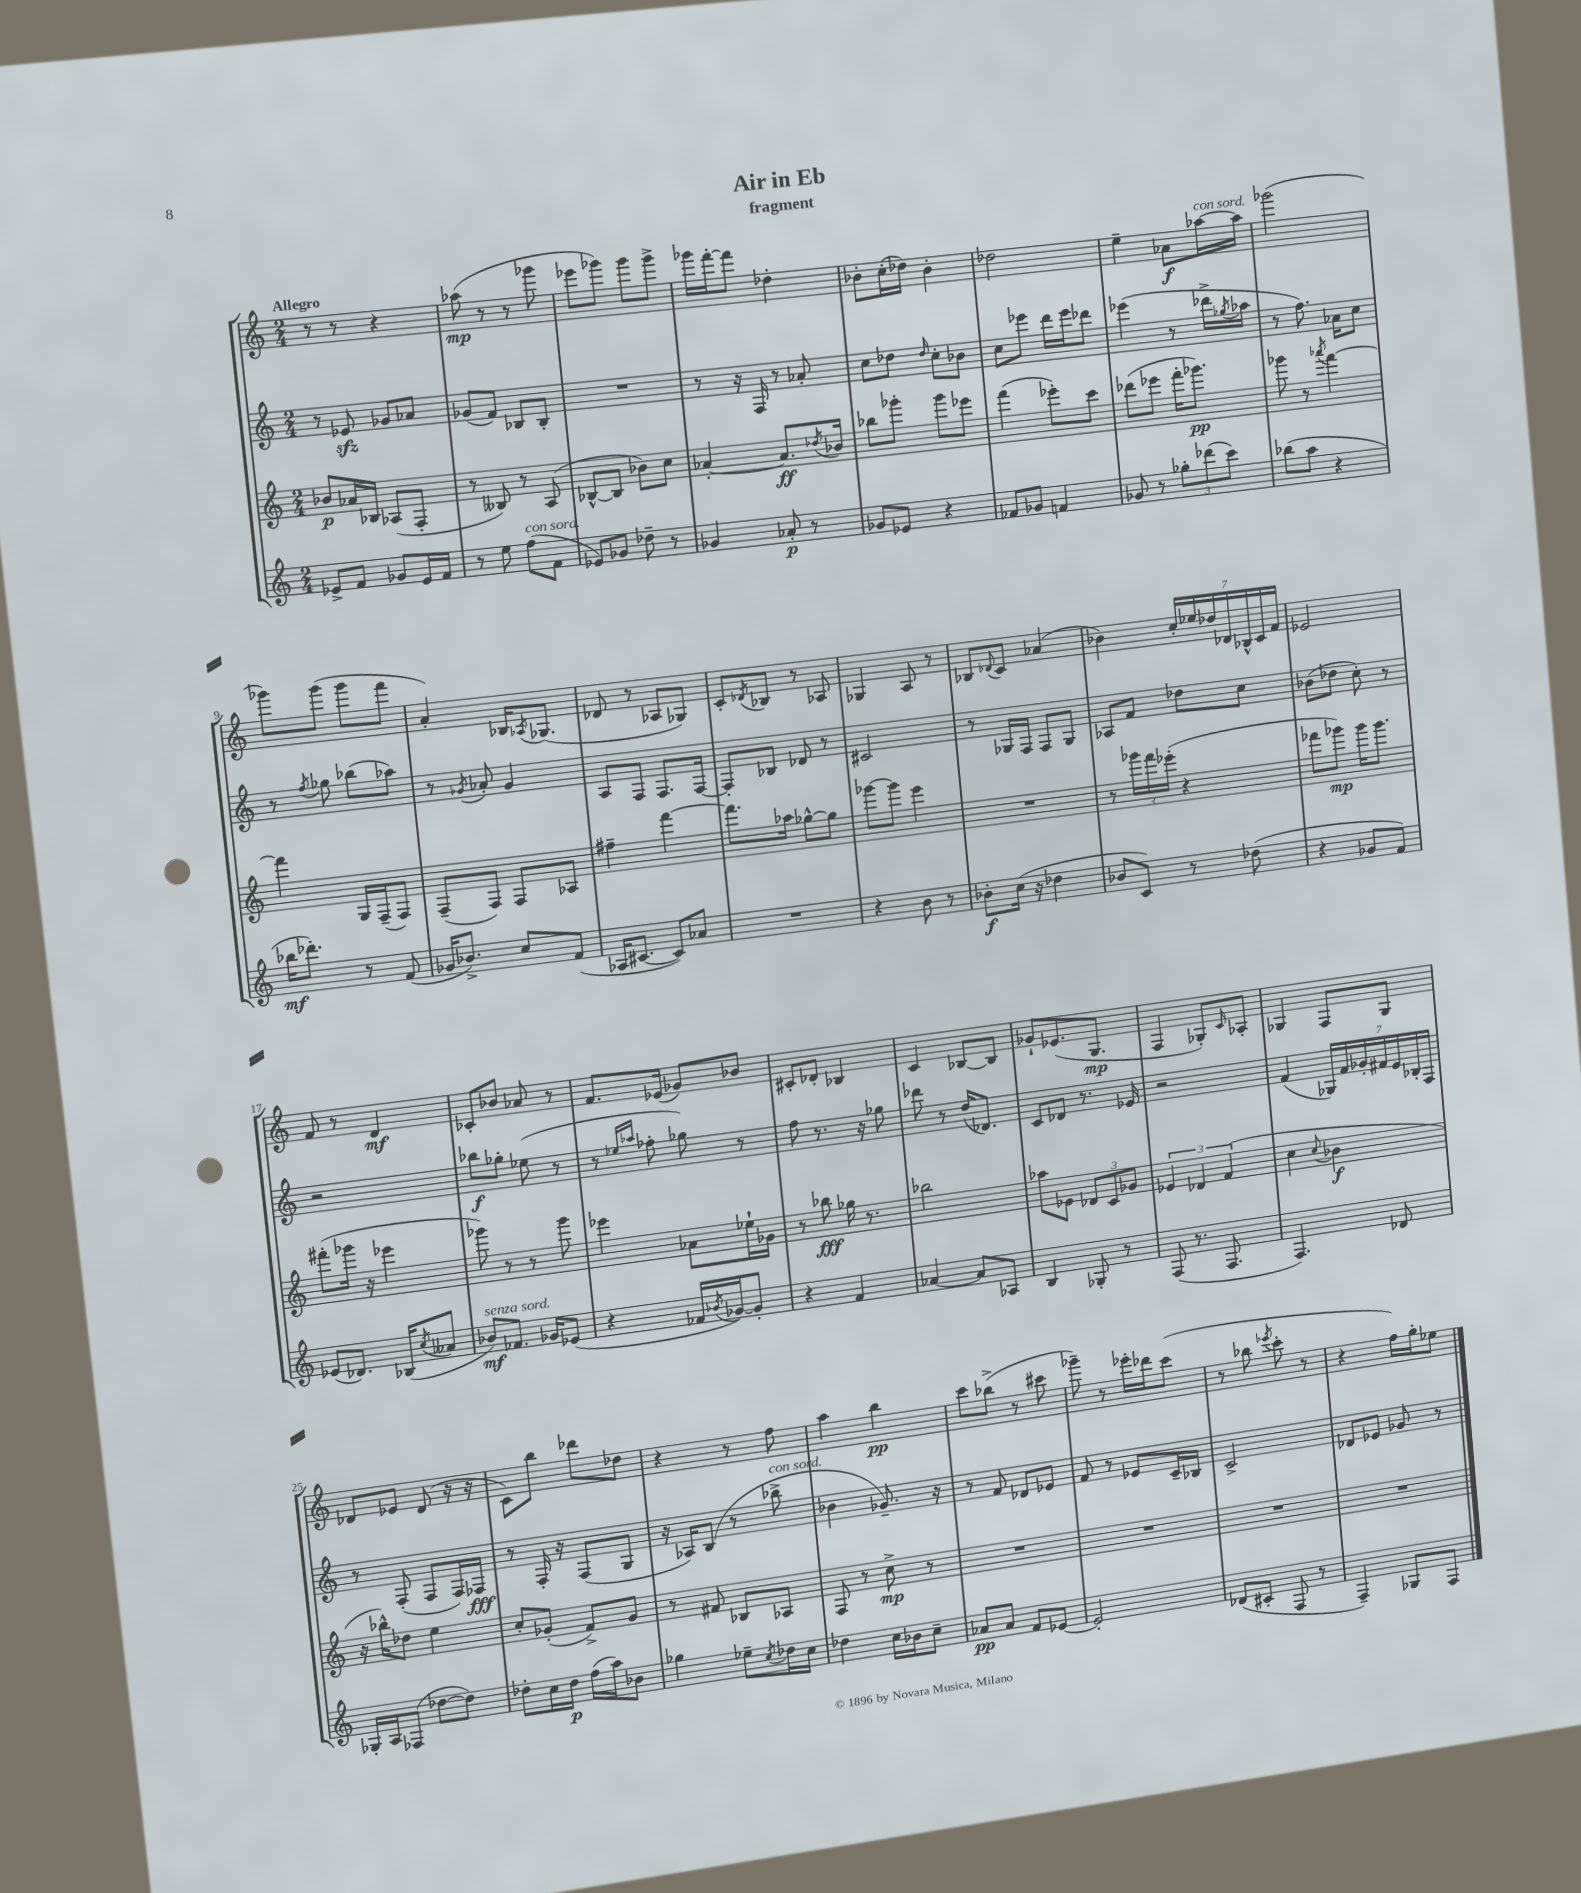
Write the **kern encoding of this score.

**kern	**dynam	**kern	**dynam	**kern	**dynam	**kern	**dynam
*part4	*part4	*part3	*part3	*part2	*part2	*part1	*part1
*staff4	*staff4	*staff3	*staff3	*staff2	*staff2	*staff1	*staff1
*clefG2	*	*clefG2	*	*clefG2	*	*clefG2	*
*k[]	*	*k[]	*	*k[]	*	*k[]	*
*M2/4	*	*M2/4	*	*M2/4	*	*M2/4	*
=1	=1	=1	=1	=1	=1	=1	=1
!	!	!	!	!	!	!LO:TX:a:B:t=Allegro	!
8e-X^/L	.	8b-X/L	p	8r	.	8r	.
8f/J	.	16a-X/L	.	8e-Xzz/	.	8r	.
.	.	16B-X/JJ	.	.	.	.	.
8g-X/L	.	(8A-X/L	.	8g-X/L	.	4r	.
16e-/L	.	8F'/J	.	8a-X/J	.	.	.
16f/JJ	.	.	.	.	.	.	.
=2	=2	=2	=2	=2	=2	=2	=2
8r	.	8r	.	(8g-X/L	.	(8aa-X\	mp
8ee\	.	8B--X/)	.	8f/J)	.	8r	.
!LO:TX:a:i:t=con sord.	!	!	!	!	!	!	!
(8ff\L	.	8r	.	8B-X/L	.	8r	.
8f\J	.	(8A/	.	8B-'/J	.	8ggg-X\	.
=3	=3	=3	=3	=3	=3	=3	=3
8e-X/L)	.	[8B-X^^/L	.	2r	.	8eee-X\L	.
8g-X/J	.	8B-/J]	.	.	.	8ggg-X\J)	.
8dd-X~\	.	8b-X\L)	.	.	.	8ggg-\L	.
8r	.	8cc\J	.	.	.	8ggg-^\J	.
=4	=4	=4	=4	=4	=4	=4	=4
4g-X/	.	[4a-X'/	.	8r	.	16ggg-X\LL	.
.	.	.	.	.	.	[16fff'\J	.
.	.	.	.	16r	.	8fff\J]	.
.	.	.	.	16F/	.	.	.
8a-X'/	p	8.a-/L]	ff	8r	.	4dd-X'\	.
8r	.	.	.	8a-X'/	.	.	.
.	.	8qdd-X/	.	.	.	.	.
.	.	16b-X/Jk	.	.	.	.	.
=5	=5	=5	=5	=5	=5	=5	=5
8g-X/L	.	8bb-X\L	.	8cc\L	.	8b-X'\L	.
8e-X/J	.	8ggg-X'\J	.	8dd-X\J	.	(16cc'\L	.
.	.	.	.	.	.	16dd-X\JJ)	.
.	.	.	.	16qqdd-/	.	.	.
4r	.	8ggg-\L	.	8cc'\L	.	4b-'\	.
.	.	8eee-X\J	.	8b-X\J	.	.	.
=6	=6	=6	=6	=6	=6	=6	=6
8f-X/L	.	(4fff\	.	8cc\L	.	2dd-X\	.
8g-X/J	.	.	.	8eee-X\J	.	.	.
4fn/	.	8eee-X'\L)	.	16ddd\LL	.	.	.
.	.	.	.	16eee-\J	.	.	.
.	.	8ccc\J	.	8ddd-X\J	.	.	.
=7	=7	=7	=7	=7	=7	=7	=7
8g-X/	.	(8ddd-X\L	.	(4eee-X\	.	4ee~\	.
8r	.	8eee-X\J	.	.	.	.	.
12gg-X'\L	.	16fff'\KL	.	8r	.	8a-X\L	f
.	.	8.ggg-X\J)	pp	.	.	.	.
(12ddd-X\	.	.	.	.	.	.	.
!	!	!	!	!	!	!LO:TX:a:i:t=con sord.	!
.	.	.	.	16ddd-X^\LL	.	[16aa-X\L	.
12ccc\J)	.	.	.	.	.	.	.
.	.	.	.	8qgg-X/	.	.	.
.	.	.	.	16aa-X\JJ	.	16aa-\JJ]	.
=8	=8	=8	=8	=8	=8	=8	=8
(8bb-X\L	.	8ggg-X\	.	8r	.	(2ggg-X\	.
8aa\J	.	8r	.	8.ff\)	.	.	.
.	.	8qaaa-X/	.	.	.	.	.
4r	.	[4fff\	.	.	.	.	.
.	.	.	.	16a-X\KL	.	.	.
.	.	.	.	8cc\J	.	.	.
!!LO:LB:g=z
=9	=9	=9	=9	=9	=9	=9	=9
16bb-X\KL	mf	4fff\]	.	8r	.	8ggg-X\L)	.
8.ddd-X'\J)	.	.	.	.	.	.	.
.	.	.	.	8qff/	.	.	.
.	.	.	.	8gg-X\	.	(8ggg-\J	.
8r	.	16G/LL	.	(8bb-X\L	.	8ggg-\L	.
.	.	(16F~/J	.	.	.	.	.
(8f/	.	8F/J)	.	8aa-X\J)	.	8fff\J	.
=10	=10	=10	=10	=10	=10	=10	=10
16g-X/KL	.	(8F~/L	.	8r	.	4a'/)	.
8.b-X^/J)	.	.	.	.	.	.	.
.	.	.	.	8qg-X/	.	.	.
.	.	8F/J)	.	8a-X'/	.	.	.
8cc/L	.	8F/L	.	4g-/	.	16B-X/KL	.
.	.	.	.	.	.	8qA-X/	.
.	.	.	.	.	.	(8.G-X/J	.
(8f/J	.	8A-X/J	.	.	.	.	.
=11	=11	=11	=11	=11	=11	=11	=11
16A-X/KL	.	4ff#X~\	.	8A/L	.	8d-X/	.
[8.c#X/J	.	.	.	.	.	.	.
.	.	.	.	8F/J	.	8r	.
8c#/L])	.	[4fff\	.	8.F/L	.	8A-X/L	.
8a-X/J	.	.	.	.	.	8G-X/J)	.
.	.	.	.	[16F/Jk	.	.	.
=12	=12	=12	=12	=12	=12	=12	=12
2r	.	8.fff\L]	.	8F'/L]	.	8c'/L	.
.	.	.	.	.	.	8qd-X/	.
.	.	.	.	8B-X/J	.	8B-X/J	.
.	.	16aa-X\Jk	.	.	.	.	.
.	.	[8gg-X^^\L	.	8d-X/	.	8r	.
.	.	8gg-\J]	.	8r	.	8A-X/	.
=13	=13	=13	=13	=13	=13	=13	=13
4r	.	[8ggg-X\L	.	2c#X/	.	4G-X/	.
.	.	8ggg-\J]	.	.	.	.	.
8b\	.	4eee\	.	.	.	8A/	.
8r	.	.	.	.	.	8r	.
=14	=14	=14	=14	=14	=14	=14	=14
8b-X'\L	f	2r	.	8r	.	8B-X/L	.
.	.	.	.	.	.	8qqd-X/	.
(16cc\Jk	.	.	.	16G-X/LL	.	8c/J	.
16r	.	.	.	16F/JJ	.	.	.
4dd-X\	.	.	.	8F/L	.	(4a-X/	.
.	.	.	.	8G-/J	.	.	.
=15	=15	=15	=15	=15	=15	=15	=15
8b-X/L	.	8r	.	8A-X/L	.	4b-X\)	.
8c/J)	.	24ggg-X\LL	.	8f/J	.	.	.
.	.	24fff\	.	.	.	.	.
.	.	(24eee-X'\JJ	.	.	.	.	.
8r	.	4r	.	8dd-X\L	.	28cc'/LL	.
.	.	.	.	.	.	28ee-X/	.
.	.	.	.	.	.	28dd-X/	.
.	.	.	.	.	.	28d-X/	.
(8dd-X\	.	.	.	8cc\J	.	.	.
.	.	.	.	.	.	28B-X^^/	.
.	.	.	.	.	.	28c/	.
.	.	.	.	.	.	28f/JJ	.
=16	=16	=16	=16	=16	=16	=16	=16
4r	.	8fff-X\L	.	(8b-X\L	.	2e-X/	.
.	.	8ggg-X\J)	mp	8dd-X\J	.	.	.
8g-X/L	.	16ggg-\KL	.	8cc'\)	.	.	.
.	.	8.ggg-\J	.	.	.	.	.
8f/J)	.	.	.	8r	.	.	.
!!LO:LB:g=z
=17	=17	=17	=17	=17	=17	=17	=17
(8e-X/L	.	(8fff#X'\L	.	2r	.	8f/	.
8.d-X/J)	.	16ggg-X\Jk	.	.	.	8r	.
.	.	16r	.	.	.	.	.
.	.	4eee-X\	.	.	.	4d/	mf
(16B-X/KL	.	.	.	.	.	.	.
8qcc/	.	.	.	.	.	.	.
8a--X/J	.	.	.	.	.	.	.
=18	=18	=18	=18	=18	=18	=18	=18
!LO:TX:a:i:t=senza sord.	!	!	!	!	!	!	!
8b-X/L)	mf	8ggg-X\)	.	8bb-X\L	f	8c-X'/L	.
8.f-X/J	.	8r	.	8gg-X'\J	.	8b-X/J	.
.	.	8r	.	(8ee-X\	.	8a-X/	.
16g-X/KL	.	.	.	.	.	.	.
(8e-X/J	.	8ggg-\	.	8r	.	8r	.
=19	=19	=19	=19	=19	=19	=19	=19
4r	.	4eee-X\	.	8r	.	8.f/L	.
.	.	.	.	16qqee-X/LL	.	.	.
.	.	.	.	16qqaa-X/JJ	.	.	.
.	.	.	.	8ff-X'\	.	.	.
.	.	.	.	.	.	(16e-X/Jk	.
16f-X/LL	.	8a-X\L	.	8gg-X\)	.	8g-X/L)	.
8qb-X/	.	.	.	.	.	.	.
[16g-X/J)	.	.	.	.	.	.	.
8g-'/J]	.	16ee-X`\L	.	8r	.	8b-X/J	.
.	.	16g-X\JJ	.	.	.	.	.
=20	=20	=20	=20	=20	=20	=20	=20
4r	.	8r	.	8ff\	.	8c#X'/L	.
.	.	8bb-X\	fff	8.r	.	8d-X'/J	.
4f/	.	16gg-X\	.	.	.	4B-X/	.
.	.	8.r	.	16r	.	.	.
.	.	.	.	8gg-X\	.	.	.
=21	=21	=21	=21	=21	=21	=21	=21
[4a-X/	.	2bb-X\	.	8ddd-X\	.	4c/	.
.	.	.	.	8r	.	.	.
8a-/L]	.	.	.	(16dd/KL	.	[8B-X/L	.
.	.	.	.	8.d-X/J)	.	.	.
8A-X/J	.	.	.	.	.	8B-/J]	.
=22	=22	=22	=22	=22	=22	=22	=22
4B/	.	8aa-X\L	.	8c/L	.	8g-X`/L	.
.	.	8e-X\J	.	8d-X/J	.	(8.e-X/	.
8G-X'/	.	12d-X/L	.	8.r	.	.	.
.	.	.	.	.	.	8.G/J	mp
.	.	12c/	.	.	.	.	.
8r	.	.	.	.	.	.	.
.	.	12g-X/J	.	.	.	.	.
.	.	.	.	16e-X/	.	.	.
=23	=23	=23	=23	=23	=23	=23	=23
(8F/	.	6e-X/	.	2r	.	4F/	.
8.r	.	.	.	.	.	.	.
.	.	6d-X/	.	.	.	.	.
.	.	.	.	.	.	8G-X'/L)	.
8.F/	.	.	.	.	.	.	.
.	.	(6f/	.	.	.	.	.
.	.	.	.	.	.	16qqc/	.
.	.	.	.	.	.	8A-X'/J	.
=24	=24	=24	=24	=24	=24	=24	=24
4.F/)	.	4cc\	.	(4f/	.	4G-X/	.
.	.	8qqcc/	.	.	.	.	.
.	.	4b-X\	f	28G-X/LL)	.	8F/L	.
.	.	.	.	28f/	.	.	.
.	.	.	.	28g-X'/	.	.	.
.	.	.	.	28f#X/	.	.	.
8d-X/	.	.	.	.	.	8G-/J	.
.	.	.	.	28e/	.	.	.
.	.	.	.	28B-X'/	.	.	.
.	.	.	.	28F/JJ	.	.	.
!!LO:LB:g=z
=25	=25	=25	=25	=25	=25	=25	=25
16G-X'/LL	.	16r	.	8r	.	8d-X/L	.
16A/J	.	16bb-X^^\KL)	.	.	.	.	.
(8F-X/J	.	8dd-X\J	.	(8F'/	.	8e-X/J	.
[8dd-X\L	.	4ee\	.	8F/L	.	(8d-/	.
8dd-\J])	.	.	.	16F/L)	.	16r	.
.	.	.	.	16F-X/JJ	fff	16r	.
=26	=26	=26	=26	=26	=26	=26	=26
8dd-X'\L	.	8cc'/L	.	8r	.	8c\L)	.
16cc\L	.	(8g-X'/J	.	16F'/	.	8bb\J	.
16dd-\JJ	p	.	.	16r	.	.	.
(16ff\LL	.	8f^/L)	.	(8F/L	.	8ddd-X\L	.
16aa\J)	.	.	.	.	.	.	.
8b-X\J	.	8g-/J	.	8G/J	.	8dd-X\J	.
=27	=27	=27	=27	=27	=27	=27	=27
4gg-X\	.	8r	.	16r	.	4r	.
.	.	.	.	16A-X/KL)	.	.	.
.	.	8f#X/	.	(8B/J	.	.	.
8ee-X~\L	.	8B-X/L	.	8r	.	8r	.
8qcc/	.	.	.	.	.	.	.
!	!	!	!	!LO:TX:a:i:t=con sord.	!	!	!
16dd-X\L	.	8A-X/J	.	8bb-X^\	.	8ff\	.
16cc\JJ	.	.	.	.	.	.	.
=28	=28	=28	=28	=28	=28	=28	=28
4dd-X\	.	8F/	.	4b-X\	.	4aa\	.
.	.	8r	.	.	.	.	.
16cc\LL	.	8cc^\	mp	8.g-X~/)	.	4bb\	pp
16b-X\J	.	.	.	.	.	.	.
8cc~\J	.	8r	.	.	.	.	.
.	.	.	.	16r	.	.	.
=29	=29	=29	=29	=29	=29	=29	=29
8a-X/L	pp	2r	.	8r	.	8ccc\L	.
8a-/J	.	.	.	8f/	.	(8bb-X^\J	.
8f/L	.	.	.	8d-X/L	.	8r	.
[8e-X/J	.	.	.	8e-X/J	.	8ccc#X\	.
=30	=30	=30	=30	=30	=30	=30	=30
2e-'/]	.	2r	.	8f/	.	8ggg-X~\)	.
.	.	.	.	8r	.	8r	.
.	.	.	.	8e-X/L	.	16eee-X'\LL	.
.	.	.	.	.	.	16ddd-X\J	.
.	.	.	.	16c~/L	.	(8ccc\J	.
.	.	.	.	16B-X/JJ	.	.	.
=31	=31	=31	=31	=31	=31	=31	=31
(8d-X/L	.	2r	.	2c^/	.	8r	.
8c#X'/J	.	.	.	.	.	8bb-X\	.
.	.	.	.	.	.	8qeee-X/	.
8F/	.	.	.	.	.	8ccc'\	.
8r	.	.	.	.	.	8r	.
=32	=32	=32	=32	=32	=32	=32	=32
4F~/)	.	2r	.	8d-X/L	.	4r	.
.	.	.	.	8e-X/J	.	.	.
8G-X/L	.	.	.	8g-X/	.	16ff\LL)	.
.	.	.	.	.	.	16gg'\J	.
8F/J	.	.	.	8r	.	8ee-X\J	.
==	==	==	==	==	==	==	==
*-	*-	*-	*-	*-	*-	*-	*-
